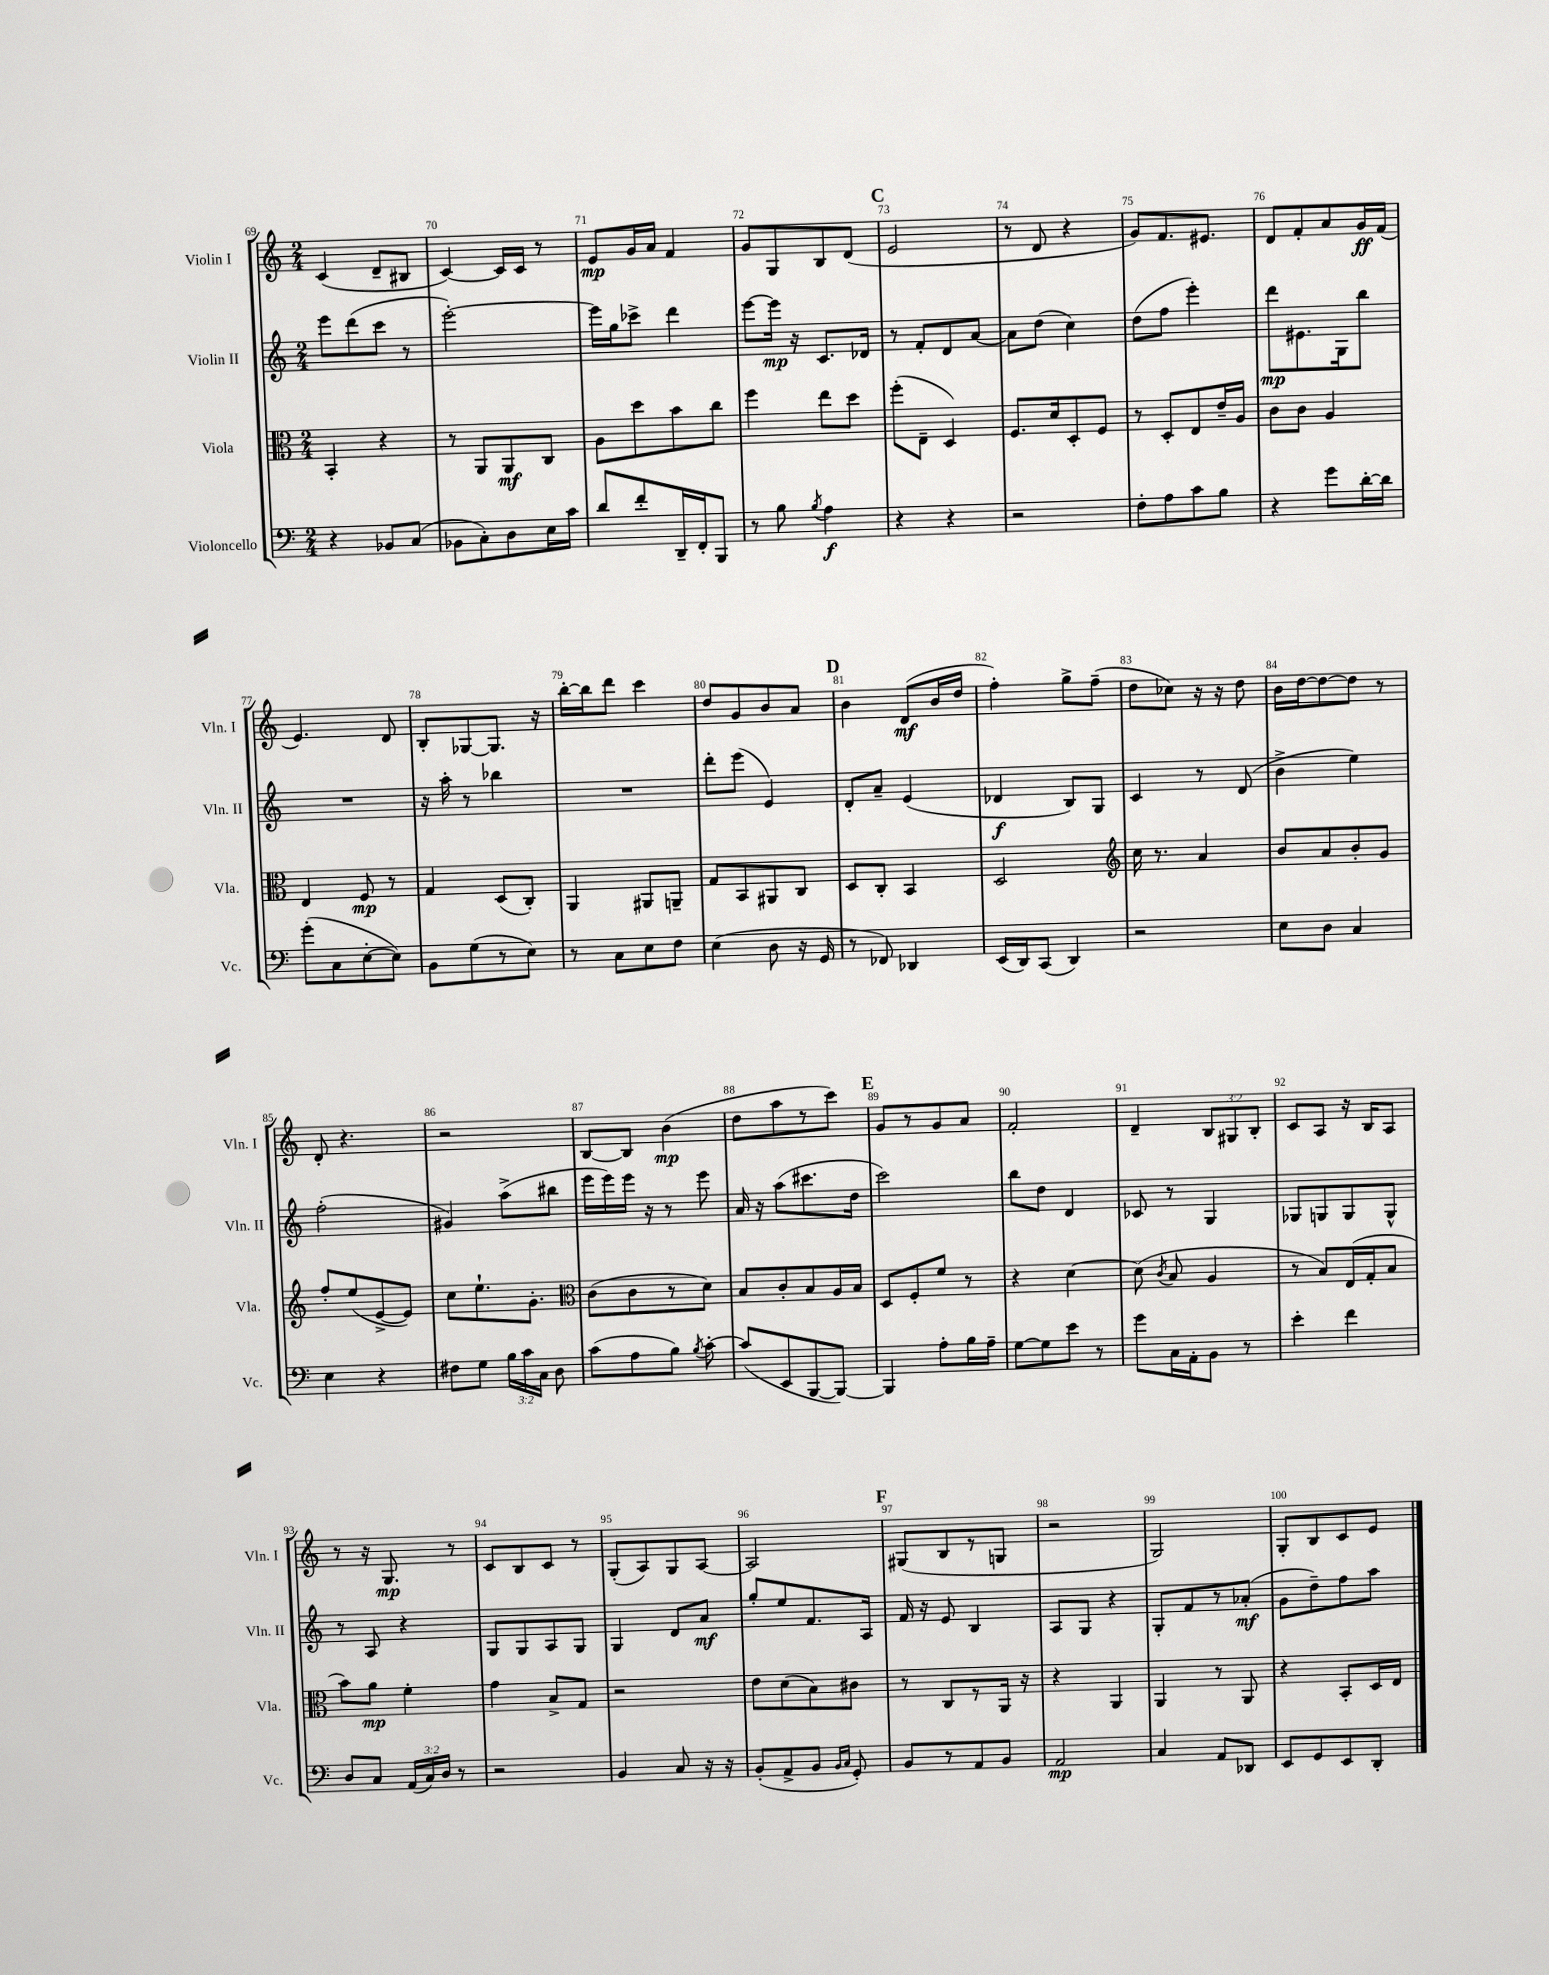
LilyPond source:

<<
\new StaffGroup <<
\new Staff = "s0" \with { instrumentName = "Violin I" shortInstrumentName = "Vln. I" } {
    \clef treble \key c \major \numericTimeSignature \time 2/4 \override Staff.TupletNumber.text = #tuplet-number::calc-fraction-text
    \autoBeamOff c'4( d'8[-- bis8] |
    c'4~) c'16[ c'16] r8 |
    e'8[\mp g'16 a'16] f'4 |
    g'8[ g8 b8 d'8]( |
    \mark \markup { \bold "C" } e'2 |
    r8 d'8 r4 |
    g'8[) f'8. eis'8.] |
    d'8[ f'8-. a'8 g'16\ff f'16]( |
    e'4.) d'8 |
    b8[-. ges8~ ges8.] r16 |
    b''16[~-. b''16 d'''8] c'''4 |
    d''8[ g'8 b'8 a'8] |
    \mark \markup { \bold "D" } b'4 d'8[\mf( b'16 d''16] |
    f''4-.) g''8[-> f''8]--( |
    d''8[ ces''8]) r16 r16 d''8 |
    b'16[ d''16~ d''8~ d''8] r8 |
    d'8-. r4. |
    r2 |
    b8[~ b8] b'4\mp( |
    d''8[ a''8 r8 c'''8]) |
    \mark \markup { \bold "E" } g'8[ r8 g'8 a'8] |
    f'2-. |
    d'4-- \tuplet 3/2 { b8[ gis8 b8]-. } |
    c'8[ a8] r16 b16[ a8] |
    r8 r16 g8.\mp r8 |
    c'8[ b8 c'8] r8 |
    g8[-.( a8) g8 a8]~ |
    a2 |
    \mark \markup { \bold "F" } gis8[( b8 r8 g8] |
    r2 |
    g2) |
    g8[-. b8 c'8 e'8] \bar "|." |
}
\new Staff = "s1" \with { instrumentName = "Violin II" shortInstrumentName = "Vln. II" } {
    \clef treble \key c \major \numericTimeSignature \time 2/4
    \autoBeamOff e'''8[ d'''8( c'''8] r8 |
    e'''2~-.) |
    e'''16[ g''16 ces'''8]-> d'''4 |
    e'''8[~ e'''16]\mp r16 c'8.[ des'16] |
    \mark \markup { \bold "C" } r8 f'8[-. d'8 a'8]~ |
    a'8[ d''8]( c''4) |
    d''8[( f''8] e'''4-.) |
    d'''8[\mp eis'8. g16 b''8] |
    R2 |
    r16 a''16-. r8 bes''4 |
    R2 |
    d'''8[-. e'''8]( e'4) |
    \mark \markup { \bold "D" } d'8[-. a'8]-- e'4( |
    des'4\f b8[) g8] |
    c'4 r8 d'8( |
    b'4-> e''4) |
    f''2-.( |
    gis'4) a''8[->( bis''8] |
    e'''16[ e'''16) e'''16] r16 r8 e'''8 |
    a'16 r16 a''8[( cis'''8. d''16] |
    \mark \markup { \bold "E" } c'''2) |
    b''8[ d''8] d'4 |
    ces'8 r8 g4 |
    ges8[ g8 g8 g8]-^ |
    r8 a8 r4 |
    g8[ g8 a8 g8] |
    g4 d'8[ a'8]\mf |
    g''8[-. e''8 f'8. a16] |
    \mark \markup { \bold "F" } f'16 r16 e'8 b4 |
    a8[ g8] r4 |
    g8[-. f'8 r8 aes'8]-.\mf( |
    g'8[ d''8--) f''8 a''8] \bar "|." |
}
\new Staff = "s2" \with { instrumentName = "Viola" shortInstrumentName = "Vla." } {
    \clef alto \key c \major \numericTimeSignature \time 2/4
    \autoBeamOff b,4-. r4 |
    r8 a,8[ a,8\mf c8] |
    a8[ d''8 b'8 c''8] |
    f''4 e''8[ d''8] |
    \mark \markup { \bold "C" } f''8[-.( e8]-- d4) |
    f8.[ d'16 d8-. f8] |
    r8 d8[-. e8 e'16-- a16] |
    c'8[ c'8] a4 |
    e4 f8\mp r8 |
    g4 d8[( c8]-.) |
    a,4 ais,8[ a,8]-- |
    g8[ b,8 ais,8 c8] |
    \mark \markup { \bold "D" } d8[ c8]-. b,4 |
    d2 |
    \clef treble c''16 r8. a'4 |
    b'8[ a'8 b'8-. g'8] |
    f''8[-. e''8( e'8~-> e'8]) |
    c''8[ e''8.-! g'8.]-. |
    \clef alto c'8[( c'8 r8 d'8]) |
    b8[ c'8-. b8 a16 b16] |
    \mark \markup { \bold "E" } d8[ f8-. f'8] r8 |
    r4 d'4~ |
    d'8( \acciaccatura { c'8 } b8 a4 |
    r8 b8[) e16( g16-. b8] |
    b'8[) a'8]\mp f'4-. |
    g'4 b8[-> g8] |
    r2 |
    e'8[ d'8( b8) cis'8] |
    \mark \markup { \bold "F" } r8 c8[ r8 a,16] r16 |
    r4 a,4 |
    a,4 r8 a,8 |
    r4 b,8[-. d16 e16] \bar "|." |
}
\new Staff = "s3" \with { instrumentName = "Violoncello" shortInstrumentName = "Vc." } {
    \clef bass \key c \major \numericTimeSignature \time 2/4 \override Staff.TupletNumber.text = #tuplet-number::calc-fraction-text
    \autoBeamOff r4 bes,8[ c8]( |
    bes,8[ c8-.) d8 e16 c'16] |
    d'8[ f'8-. d,16-- f,16-. b,,8] |
    r8 b8 \acciaccatura { b8 } a4\f |
    \mark \markup { \bold "C" } r4 r4 |
    r2 |
    f8[-. a8 c'8 b8] |
    r4 g'8[ d'16~-. d'16] |
    g'8[-.( c8 e8~-. e8]) |
    b,8[ g8( r8 e8]) |
    r8 c8[ e8 f8] |
    e4( d8 r16 g,16 |
    \mark \markup { \bold "D" } r8 fes,8) des,4 |
    e,16[( d,16) c,8]( d,4) |
    r2 |
    e8[ d8] c4 |
    e4 r4 |
    fis8[ g8] \tuplet 3/2 { b16[ c'16 c16] } d8 |
    c'8[( a8 b8]) \acciaccatura { b8 } c'8~-. |
    c'8[( e,8 b,,8~ b,,8]~) |
    \mark \markup { \bold "E" } b,,4 a8[-. b16 a16]-- |
    g8[~ g8 e'8] r8 |
    g'8[ c16 a,16-. b,8] r8 |
    e'4-. f'4 |
    d8[ c8] \tuplet 3/2 { a,16[( c16) d16] } r8 |
    r2 |
    b,4 c8 r16 r16 |
    b,8[-.( a,8-> b,8] \grace { b,16[ c16] } g,8-.) |
    \mark \markup { \bold "F" } b,8[ r8 a,8 b,8] |
    a,2\mp |
    c4 a,8[ des,8] |
    e,8[ g,8 e,8 d,8]-. \bar "|." |
}
>>
>>
\layout { \context { \Score currentBarNumber = #69 \override BarNumber.break-visibility = ##(#f #t #t) barNumberVisibility = #all-bar-numbers-visible } }
